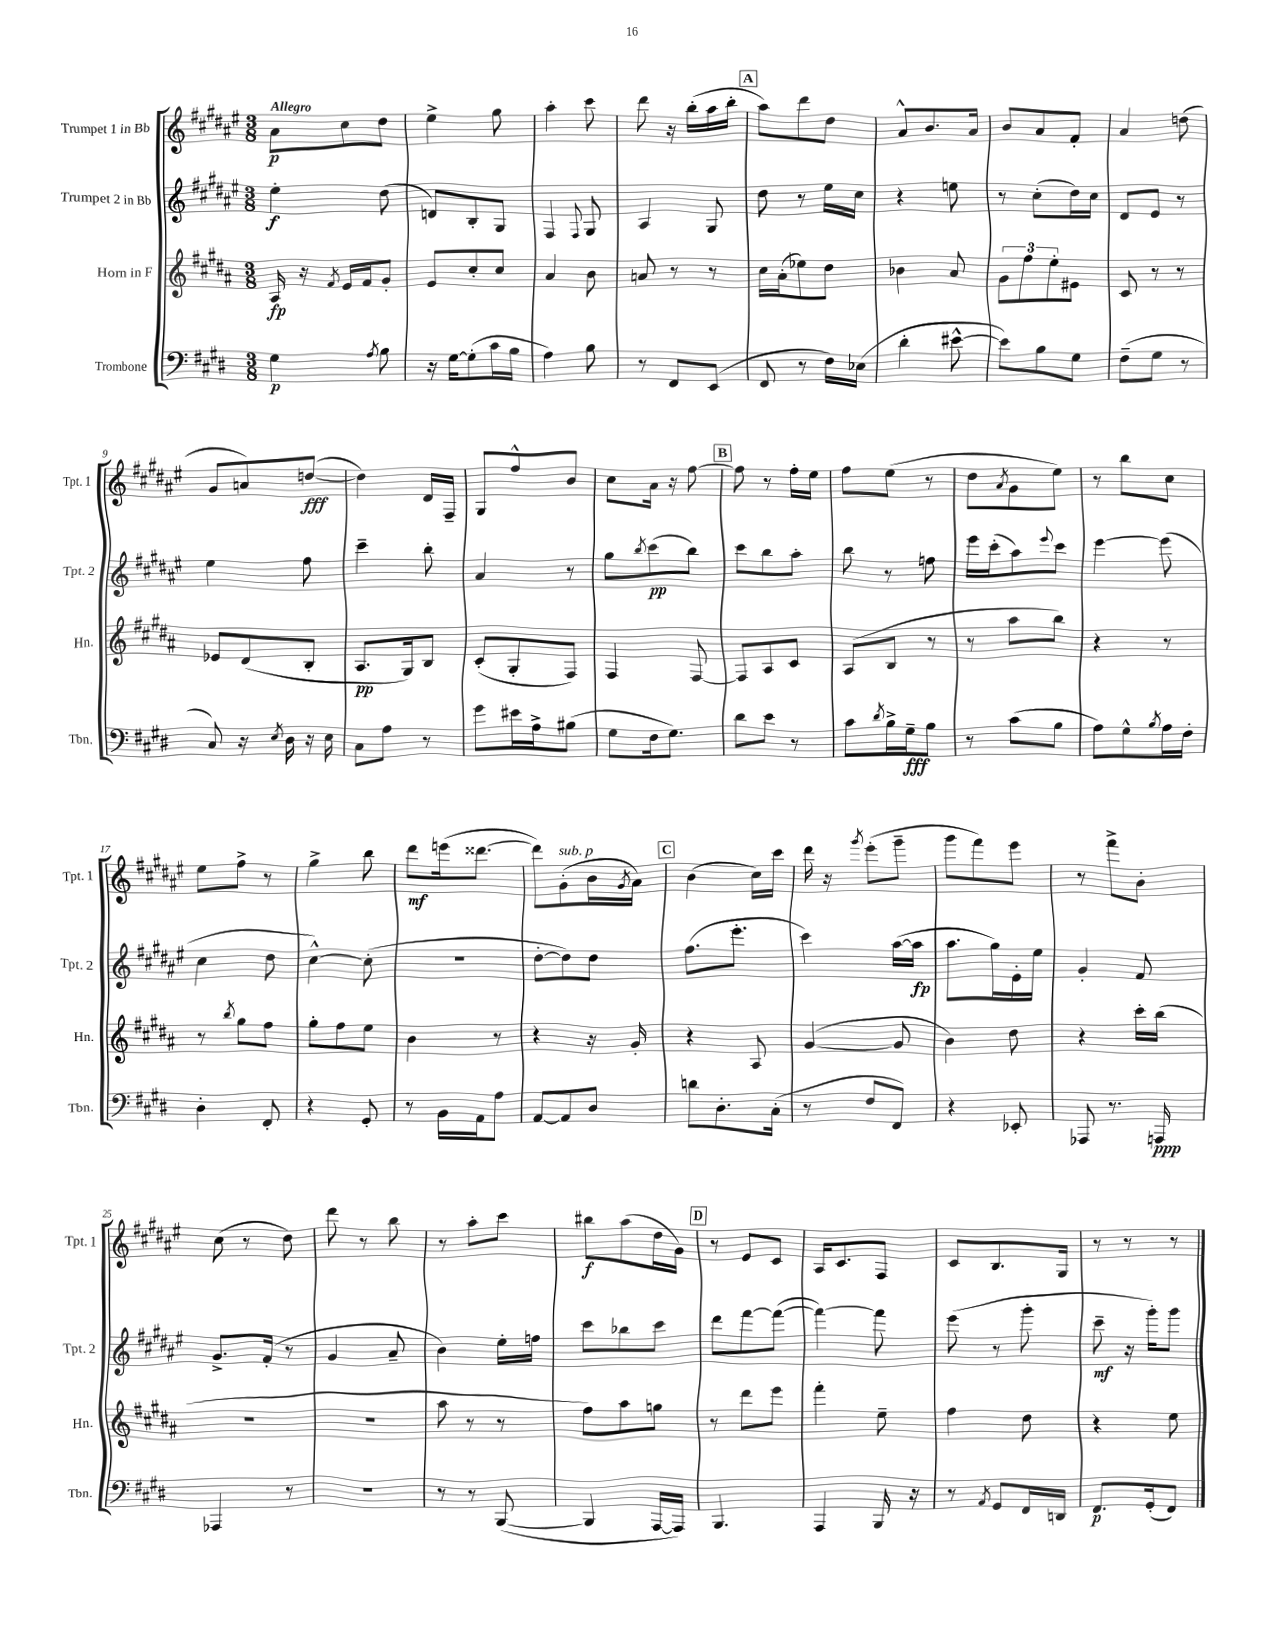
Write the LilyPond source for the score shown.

<<
\new StaffGroup <<
\new Staff = "s0" \with { instrumentName = "Trumpet 1 in Bb" shortInstrumentName = "Tpt. 1" } {
    \clef treble \key fis \major \numericTimeSignature \time 3/8 \tempo "Allegro"
    ais'8\p cis''8 dis''8 |
    eis''4-> gis''8 |
    ais''4-. cis'''8 |
    dis'''8 r16 b''16-.( ais''16 b''16-. |
    \mark \markup { \box "A" } ais''8) dis'''8 dis''8 |
    ais'8-^ b'8. ais'16 |
    b'8 ais'8 fis'8-. |
    ais'4 d''8( |
    gis'8 a'8) d''8~\fff( |
    d''4) dis'16 fis16-- |
    gis8 fis''8-^ b'8 |
    cis''8 ais'16 r16 fis''8~ |
    \mark \markup { \box "B" } fis''8 r8 fis''16-. eis''16 |
    fis''8 eis''8( r8 |
    dis''8 \acciaccatura { ais'8 } gis'8 eis''8) |
    r8 b''8 cis''8 |
    eis''8 fis''8-> r8 |
    gis''4-> b''8 |
    dis'''8\mf e'''16( disis'''8.~ |
    disis'''8) gis'8-.^\markup { \italic "sub. p" }( b'16 \acciaccatura { gis'8 } ais'16) |
    \mark \markup { \box "C" } b'4( cis''16) cis'''16 |
    dis'''16 r16 \acciaccatura { gis'''8 } eis'''8-.( gis'''8-- |
    gis'''8 fis'''8) eis'''8 |
    r8 fis'''8-> b'8-. |
    cis''8( r8 dis''8) |
    dis'''8 r8 b''8 |
    r8 ais''8-. cis'''8 |
    bis''8\f ais''8( dis''16 gis'16) |
    \mark \markup { \box "D" } r8 eis'8 cis'8 |
    ais16 cis'8. fis8 |
    cis'8 b8. gis16 |
    r8 r8 r8 \bar "|." |
}
\new Staff = "s1" \with { instrumentName = "Trumpet 2 in Bb" shortInstrumentName = "Tpt. 2" } {
    \clef treble \key fis \major \numericTimeSignature \time 3/8
    eis''4-.\f dis''8( |
    d'8) b8-. gis8 |
    fis4 \appoggiatura { fis8 } gis8 |
    ais4 gis8 |
    \mark \markup { \box "A" } dis''8 r8 eis''16 cis''16 |
    r4 e''8 |
    r8 cis''8-.( dis''16) cis''16 |
    dis'8 eis'8 r8 |
    eis''4 fis''8 |
    cis'''4-- b''8-. |
    ais'4 r8 |
    gis''8 \acciaccatura { b''8 } cis'''8\pp( b''8) |
    \mark \markup { \box "B" } cis'''8 b''8 ais''8-. |
    b''8 r8 f''8 |
    eis'''16 cis'''16-.( ais''8) \appoggiatura { eis'''8 } cis'''8 |
    eis'''4~ eis'''8( |
    cis''4 dis''8 |
    cis''4~-^) cis''8-.( |
    R4. |
    dis''8~-. dis''8) dis''8 |
    \mark \markup { \box "C" } fis''8.( eis'''8.-. |
    cis'''4) ais''16~( ais''16\fp |
    ais''8. gis''16) eis'16-. eis''16 |
    gis'4-. fis'8 |
    gis'8.-> fis'16-.( r8 |
    gis'4 ais'8-- |
    b'4) eis''16-. f''16 |
    cis'''8 bes''8 cis'''8 |
    \mark \markup { \box "D" } dis'''8 fis'''8~ fis'''8~( |
    fis'''4~) fis'''8 |
    eis'''8( r8 gis'''8-. |
    cis'''8--\mf r16 gis'''16-.) gis'''8 \bar "|." |
}
\new Staff = "s2" \with { instrumentName = "Horn in F" shortInstrumentName = "Hn." } {
    \clef treble \key b \major \numericTimeSignature \time 3/8
    ais16\fp r16 \acciaccatura { fis'8 } e'16 fis'16 gis'8-. |
    e'8 cis''8-. cis''8 |
    ais'4 b'8 |
    a'8 r8 r8 |
    \mark \markup { \box "A" } cis''16 ais'16-.( ees''8) dis''8 |
    bes'4 ais'8 |
    \tuplet 3/2 { gis'8 fis''8 e''8-. } eis'8 |
    cis'8 r8 r8 |
    ees'8 dis'8( b8-. |
    ais8.\pp gis16) b8 |
    cis'8-.( gis8-. fis8) |
    fis4 fis8~ |
    \mark \markup { \box "B" } fis8 ais8 cis'8 |
    ais8( b8 r8 |
    r8 ais''8 b''8) |
    r4 r8 |
    r8 \acciaccatura { b''8 } gis''8 fis''8 |
    gis''8-. fis''8 e''8 |
    b'4 r8 |
    r4 r16 gis'16-. |
    \mark \markup { \box "C" } r4 ais8 |
    gis'4~( gis'8 |
    b'4) dis''8 |
    r4 cis'''16-. b''16( |
    r4. |
    R4. |
    ais''8 r8 r8 |
    fis''8) ais''8 g''8 |
    \mark \markup { \box "D" } r8 dis'''8 e'''8 |
    fis'''4-. e''8-- |
    fis''4 dis''8 |
    r4 e''8 \bar "|." |
}
\new Staff = "s3" \with { instrumentName = "Trombone" shortInstrumentName = "Tbn." } {
    \clef bass \key e \major \numericTimeSignature \time 3/8
    gis4\p \acciaccatura { a8 } b8 |
    r16 gis16~ gis8-.( cis'16 b16 |
    a4) b8 |
    r8 fis,8 e,8( |
    \mark \markup { \box "A" } fis,8 r8 fis16) ees16( |
    dis'4-. eis'8~-^ |
    eis'8) b8 gis8 |
    fis8--( gis8 r8 |
    cis8) r16 \acciaccatura { e8 } dis16 r16 e16 |
    cis8 a8 r8 |
    gis'8 eis'16 a16-> bis8( |
    gis8 fis16 gis8.) |
    \mark \markup { \box "B" } dis'8 e'8 r8 |
    cis'8 \acciaccatura { dis'8 } b16-> gis16--\fff b8 |
    r8 cis'8( b8 |
    a8) gis8-^ \acciaccatura { b8 } a16 fis16-. |
    dis4-. fis,8-. |
    r4 gis,8-. |
    r8 b,16 a,16 a8 |
    a,8~ a,8 dis8 |
    \mark \markup { \box "C" } d'8 dis8.-. cis16-.( |
    r8 fis8 fis,8) |
    r4 ees,8-. |
    aes,,8 r8. a,,16\ppp |
    aes,,4 r8 |
    R4. |
    r8 r8 b,,8~( |
    b,,4 a,,16~ a,,16) |
    \mark \markup { \box "D" } b,,4. |
    a,,4 b,,16 r16 |
    r8 \acciaccatura { a,8 } gis,8 fis,16 d,16 |
    fis,8.\p gis,16-.( fis,8) \bar "|." |
}
>>
>>
